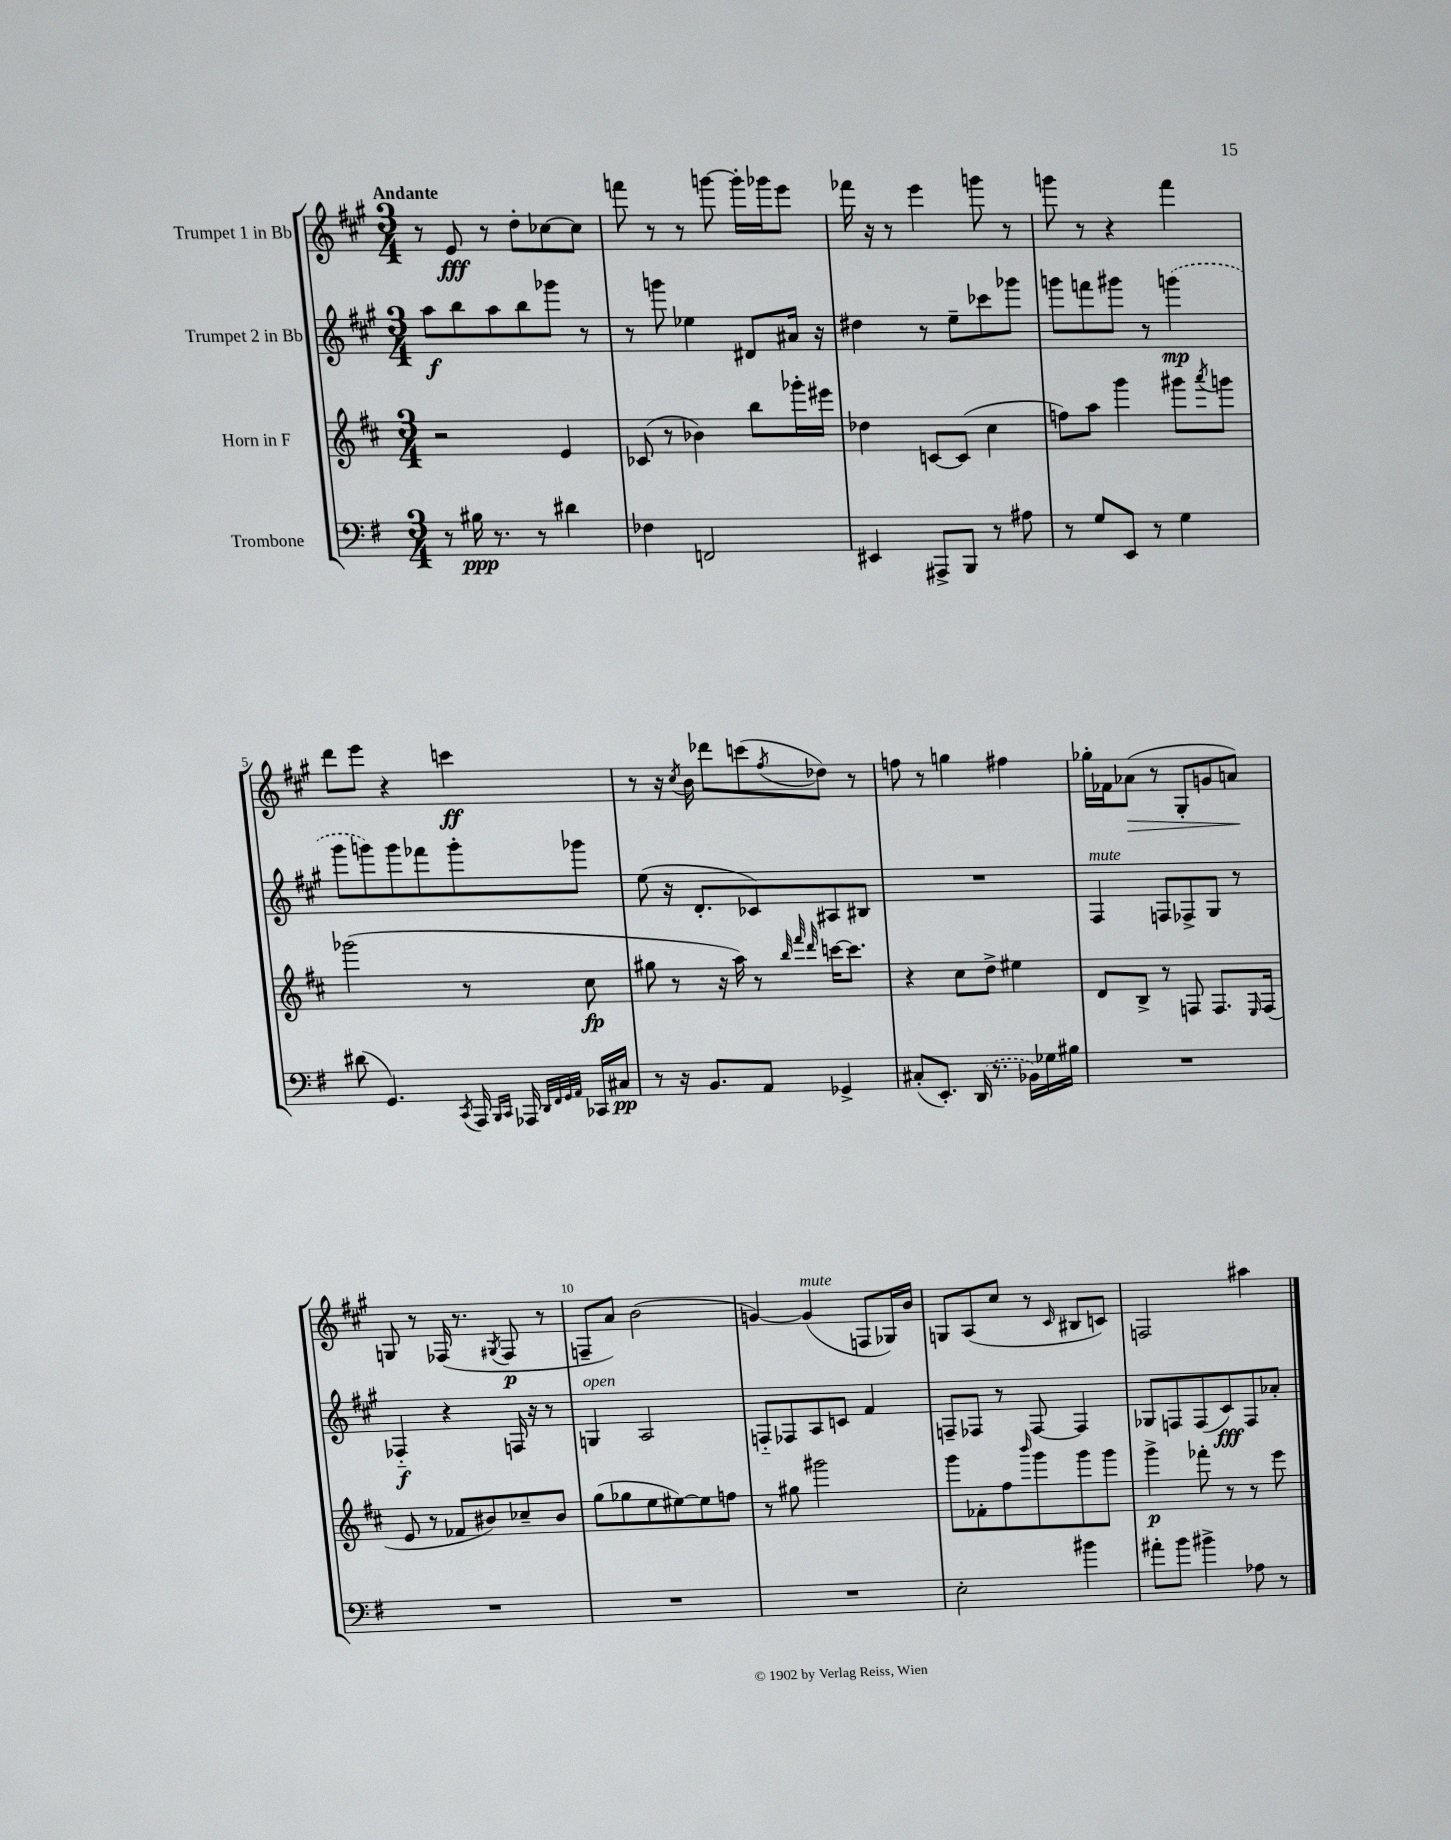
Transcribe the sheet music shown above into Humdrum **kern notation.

**kern	**dynam	**kern	**dynam	**kern	**dynam	**kern	**dynam
*part4	*part4	*part3	*part3	*part2	*part2	*part1	*part1
*staff4	*staff4	*staff3	*staff3	*staff2	*staff2	*staff1	*staff1
*I"Trombone	*	*I"Horn in F	*	*I"Trumpet 2 in Bb	*	*I"Trumpet 1 in Bb	*
*clefF4	*	*clefG2	*	*clefG2	*	*clefG2	*
*k[f#]	*	*k[f#c#]	*	*k[f#c#g#]	*	*k[f#c#g#]	*
*M3/4	*	*M3/4	*	*M3/4	*	*M3/4	*
=1	=1	=1	=1	=1	=1	=1	=1
!	!	!	!	!	!	!LO:TX:a:B:t=Andante	!
8r	.	2r	.	8aa\L	f	8r	.
16B#X\	ppp	.	.	8bb\	.	8e/	fff
8.r	.	.	.	.	.	.	.
.	.	.	.	8aa\	.	8r	.
8r	.	.	.	8bb\	.	8dd'\L	.
4d#X\	.	4e/	.	8ggg-X\J	.	[8cc-X\	.
.	.	.	.	8r	.	8cc-\J]	.
=2	=2	=2	=2	=2	=2	=2	=2
4F-X\	.	(8c-X/	.	8r	.	8fffn\	.
.	.	8r	.	8gggn\	.	8r	.
2FFn/	.	4b-X\)	.	4ee-X\	.	8r	.
.	.	.	.	.	.	[8gggn\	.
.	.	8bb\L	.	8d#X/L	.	16ggg'\LL]	.
.	.	.	.	.	.	16ggg-X\J	.
.	.	16ggg-X'\L	.	16a#X/Jk	.	8eee\J	.
.	.	16eee#X\JJ	.	16r	.	.	.
=3	=3	=3	=3	=3	=3	=3	=3
4EE#X/	.	4dd-X\	.	4dd#X\	.	16fff-X\	.
.	.	.	.	.	.	16r	.
.	.	.	.	.	.	8r	.
8AAA#X^/L	.	[8cn/L	.	8r	.	4eee\	.
8BBB/J	.	(8c/J]	.	8ee~\L	.	.	.
8r	.	4cc#\	.	8ccc-X\	.	8gggn\	.
8A#X\	.	.	.	8ggg-X\J	.	8r	.
=4	=4	=4	=4	=4	=4	=4	=4
8r	.	8ffn\L)	.	8gggn\L	.	8gggn\	.
8G/L	.	8aa\J	.	8fffn\	.	8r	.
8EE/J	.	4ggg\	.	8ggg#X\J	.	4r	.
8r	.	.	.	8r	.	.	.
4G\	.	8ggg#X\L	.	(4gggn\	mp	4fff#\	.
.	.	8qaaa/	.	.	.	.	.
.	.	8gggn\J	.	.	.	.	.
!!LO:LB:g=z
=5	=5	=5	=5	=5	=5	=5	=5
(8d#X\	.	(2ggg-X\	.	8ggg#\L	.	8ddd\L	.
4.GG/)	.	.	.	8gggn\)	.	8eee\J	.
.	.	.	.	8ggg\	.	4r	.
.	.	.	.	8fff-X\	.	.	.
8qCC/	.	.	.	.	.	.	.
16AAA/	.	8r	.	8ggg'\	.	4cccn\	ff
16qqBBB/LL	.	.	.	.	.	.	.
16qqCC/JJ	.	.	.	.	.	.	.
16AAA-X/	.	.	.	.	.	.	.
32qqDD/LLL	.	.	.	.	.	.	.
32qqFF#/	.	.	.	.	.	.	.
32qqGG/	.	.	.	.	.	.	.
32qqAA/JJJ	.	.	.	.	.	.	.
16CC-X/LL	.	8cc#\	fp	8ggg-X\J	.	.	.
16C#X/JJ	pp	.	.	.	.	.	.
=6	=6	=6	=6	=6	=6	=6	=6
8r	.	8gg#X\	.	(8ee\	.	8r	.
16r	.	8r	.	16r	.	16r	.
.	.	.	.	.	.	8qcc#/	.
8.BB/L	.	.	.	8.d'/L	.	16b\	.
.	.	16r	.	.	.	8ddd-X\L	.
.	.	16aa\)	.	.	.	.	.
8AA/J	.	8r	.	8c-X/)	.	(8cccn\	.
.	.	32qqbb/	.	.	.	.	.
.	.	32qqfff#/	.	.	.	.	.
.	.	32qqddd/	.	.	.	8qff#/	.
4GG-X^/	.	[16cccn\KL	.	8A#X/	.	8dd-X\J)	.
.	.	8.ccc\J]	.	.	.	.	.
.	.	.	.	8B#X/J	.	8r	.
=7	=7	=7	=7	=7	=7	=7	=7
(8C#X'/L	.	4r	.	2.r	.	8ffn\	.
8.EE'/J)	.	.	.	.	.	8r	.
.	.	8cc#\L	.	.	.	4ggn\	.
(16DD/	.	.	.	.	.	.	.
8.r	.	8dd^\J	.	.	.	.	.
.	.	4ee#X\	.	.	.	4ff#X\	.
16BB-X\LL)	.	.	.	.	.	.	.
16G-X\	.	.	.	.	.	.	.
16B#X\JJ	.	.	.	.	.	.	.
=8	=8	=8	=8	=8	=8	=8	=8
!	!	!	!	!LO:TX:a:i:t=mute	!	!	!
2.r	.	8d/L	.	4F#/	.	16gg-X'\LL	.
.	.	.	.	.	.	16f-X\J	.
!	!	!	!	!	!	!	!LO:HP:b
.	.	8B^/J	.	.	.	(8a-X\J	>
.	.	8r	.	8Fn/L	.	8r	.
.	.	8Fn/	.	8F-X^/	.	8G#'/L	.
.	.	8.F/L	.	8G#/J	.	8gn/	.
.	.	.	.	8r	.	8an/J)	.
.	.	16qqE/	.	.	.	.	.
.	.	(16F/Jk	.	.	.	.	.
.	.	.	.	.	.	.	]
!!LO:LB:g=z
=9	=9	=9	=9	=9	=9	=9	=9
2.r	.	8e/	.	4F-X/	f	8Gn/	.
.	.	8r	.	.	.	8r	.
.	.	8f-X/L	.	4r	.	(16F-X/	.
.	.	.	.	.	.	8.r	.
.	.	8b#X/)	.	.	.	.	.
.	.	.	.	.	.	8qG#X/	.
.	.	8cc-X~/	.	16Fn/	.	8F-/	p
.	.	.	.	16r	.	.	.
.	.	8b#/J	.	8r	.	8r	.
=10	=10	=10	=10	=10	=10	=10	=10
!	!	!	!	!LO:TX:a:i:t=open	!	!	!
2.r	.	(8gg\L	.	4Gn/	.	8Fn~/L	.
.	.	8gg-X\	.	.	.	8a/J)	.
.	.	8ee\	.	2A/	.	(2b\	.
.	.	[8ee#X\)	.	.	.	.	.
.	.	8ee#\]	.	.	.	.	.
.	.	8ffn\J	.	.	.	.	.
=11	=11	=11	=11	=11	=11	=11	=11
2.r	.	8r	.	8Fn/L	.	[4gn/)	.
.	.	8gg#X\	.	8F-X/	.	.	.
!	!	!	!	!	!	!LO:TX:a:i:t=mute	!
.	.	2ggg#X\	.	8A/	.	(4g/]	.
.	.	.	.	8cn/J	.	.	.
.	.	.	.	4f#/	.	8Fn/L	.
.	.	.	.	.	.	16G-X/L)	.
.	.	.	.	.	.	16b/JJ	.
=12	=12	=12	=12	=12	=12	=12	=12
2E'\	.	8ggg\L	.	8Fn~/L	.	8Gn/L	.
.	.	8f-X'\	.	8F-X/J	.	(8A/	.
.	.	8ff#\	.	8r	.	8cc#/J	.
.	.	16qqbbb/	.	.	.	.	.
.	.	8ggg\	.	[8F-/	.	8r	.
.	.	.	.	.	.	16qqc#/	.
4b#X\	.	8ggg\	.	4F-/]	.	8B#X/L	.
.	.	8ggg\J	.	.	.	8cn/J)	.
=13	=13	=13	=13	=13	=13	=13	=13
8a#X'\L	.	4ggg^\	p	8G-X/L	.	2Fn/	.
8b\J	.	.	.	8Fn/	.	.	.
4b#X^\	.	8fff-X'\	.	(8F/	.	.	.
.	.	8r	.	8c#/)	fff	.	.
8A-X\	.	8r	.	8F/	.	4aa#X\	.
8r	.	8eee\	.	8a-X'/J	.	.	.
==	==	==	==	==	==	==	==
*-	*-	*-	*-	*-	*-	*-	*-
